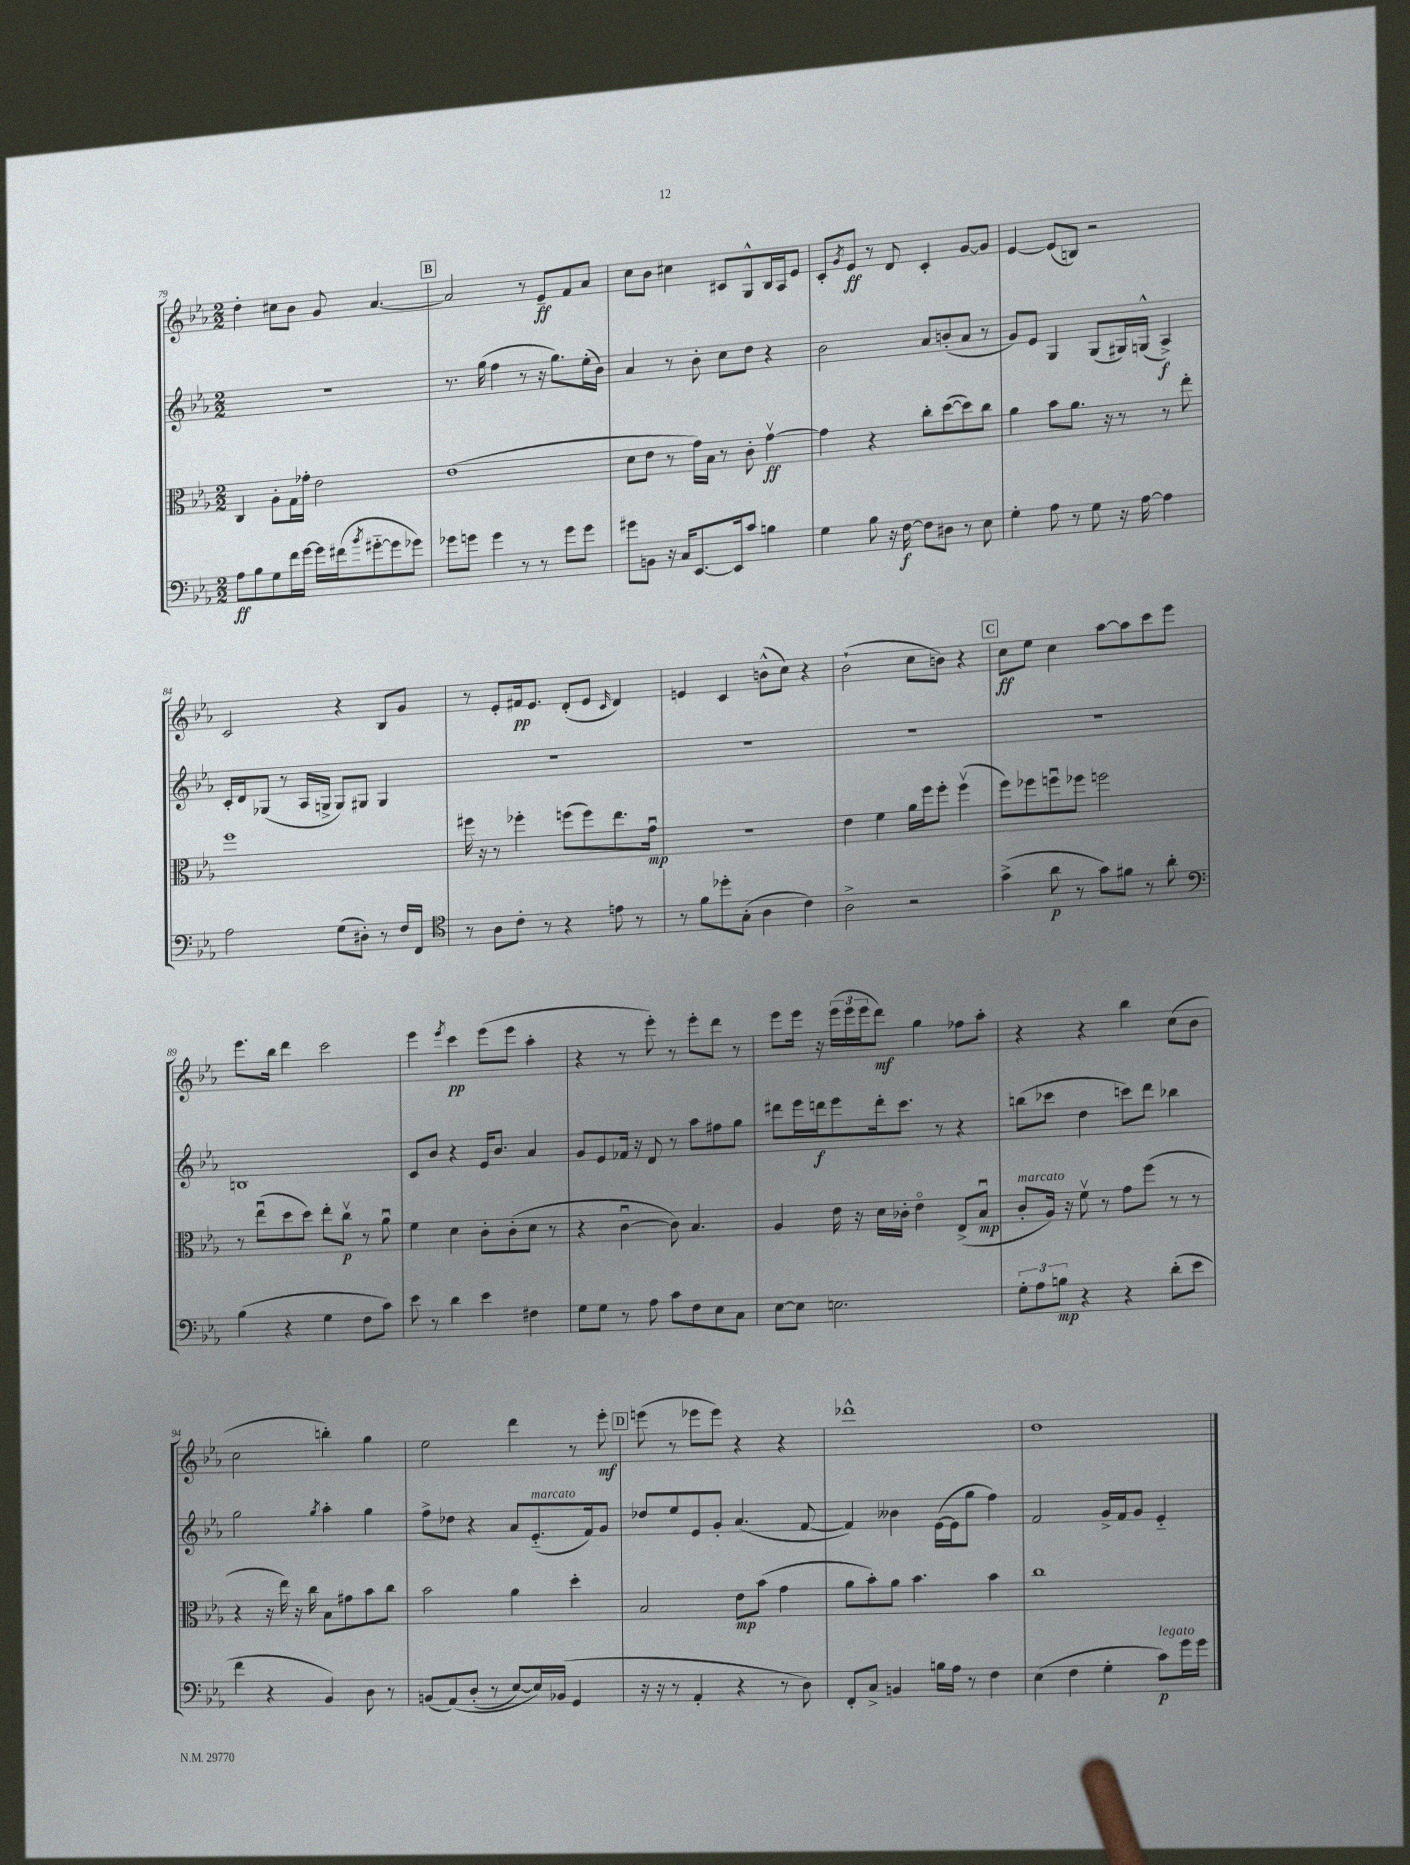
<<
\new StaffGroup <<
\new Staff = "s0" {
    \clef treble \key ees \major \numericTimeSignature \time 2/2
    d''4-. cis''8 bes'8 g'8 aes'4.~ |
    \mark \markup { \box "B" } aes'2 r8 ees'8--\ff f'8 aes'8 |
    c''8 bes'8 cis''4 cis'8 g8-^ bes16 aes16 ees'8 |
    c'8-. \acciaccatura { g'8 } ees'8\ff r8 d'8 c'4-. g'8~ g'8 |
    ees'4~ ees'8( b8) r2 |
    c'2 r4 bes8 g'8 |
    r8 ees'8-. fis'16\pp ees'8. d'8-.( ees'8 \grace { c'16 } d'4) |
    e'4 c'4 b'8-^( c''8) r4 |
    bes'2-!( c''8 b'8) r4 |
    \mark \markup { \box "C" } c''8\ff ees''8 c''4 aes''8~ aes''8 c'''8 ees'''8 |
    ees'''8. bes''16 d'''4 c'''2 |
    ees'''4 \acciaccatura { ees'''8 } c'''4\pp ees'''8( ees'''8 aes''4-. |
    r4 r8 ees'''8-.) r8 ees'''8-. d'''8 r8 |
    ees'''8 ees'''16 r16 \tuplet 3/2 { ees'''16( ees'''16 ees'''16 } d'''8\mf) g''4 fes''8 aes''8-. |
    r4 r4 bes''4 c''8( bes'8 |
    c''2 b''4-.) g''4 |
    ees''2 d'''4 r8 ees'''8-.\mf |
    \mark \markup { \box "D" } e'''8( r8 ees'''8 ees'''8) r4 r4 |
    des'''1-^ |
    d''1 \bar "|." |
}
\new Staff = "s1" {
    \clef treble \key ees \major \numericTimeSignature \time 2/2
    R1 |
    \mark \markup { \box "B" } r8. g''16( f''4 r8 r16 g''8.) ees''16-.( bes'16) |
    aes'4 r8 bes'8-. c''8 d''8 r4 |
    bes'2 aes'8 b'8-.( aes'8 r8 |
    g'8) ees'8 g4 g8( gis16) g16-^( aes4->\f) |
    c'16-. d'16 ges8( r8 aes16 g16-> g8) gis8 gis4 |
    R1 |
    R1 |
    R1 |
    \mark \markup { \box "C" } R1 |
    b1 |
    c'8 bes'8 r4 ees'16 bes'8. aes'4 |
    g'8 ees'8 fes'16 r16 d'8 r8 aes''8 fis''8 g''8 |
    dis'''8 ees'''16 d'''16\f ees'''8 d'''16-. c'''8. r8 r4 |
    b''8( ces'''8 d''4 c'''8) d'''8 bes''4 |
    g''2 \acciaccatura { g''8 } aes''4-. g''4 |
    f''8-> des''8 r4 aes'8 ees'8.-_^\markup { \italic "marcato" }( f'16) g'8 |
    \mark \markup { \box "D" } des''8 ees''8 ees'8 g'8-. aes'4.( f'8~ |
    f'4) beses'4 ees'16~( ees'16 g''8 f''4) |
    f'2 g'16-> f'16 g'8 ees'4-_ \bar "|." |
}
\new Staff = "s2" {
    \clef alto \key ees \major \numericTimeSignature \time 2/2
    c4 aes8-. g16 ges'16-. ees'2 |
    \mark \markup { \box "B" } ees'1( |
    d'8 ees'8 r8 g'16) bes16 r8 c'8-. g'4~\upbow\ff |
    g'4 r4 c''8-. d''8~( d''8) c''8 |
    aes'4 bes'8 aes'8. r16 r8 r8 ees''8-. |
    f''1 |
    fis''16 r16 r8 fes''4-. f''8( f''8) ees''8. g'16\downbow\mp |
    r1 |
    ees'4 f'4 aes'16 f''16 f''8-. f''4\upbow( |
    \mark \markup { \box "C" } f''8) fes''8 f''8\downbow fes''8 f''2 |
    r8 ees''8\downbow( d''8 d''8) ees''8-. c''8\upbow\p r8 aes'8\downbow |
    f'4 d'4 c'8-. c'8-.( d'8 r8 |
    r4 c'4~\downbow c'8) bes4. |
    aes4 ees'16 r16 d'16 ces'16-. ees'4\flageolet ees8->( bes8\downbow\mp |
    c'8-.^\markup { \italic "marcato" } aes16) r16 f'8\upbow r8 g'8 f''8( r8 r8 |
    r4 r16 ees''16) r16 c''16 bes8 gis'8 bes'8 c''8 |
    bes'2 aes'4 d''4-. |
    \mark \markup { \box "D" } bes2 ees'8\mp bes'8( g'4 |
    aes'8 bes'8-.) aes'8 bes'4. bes'4 |
    c''1 \bar "|." |
}
\new Staff = "s3" {
    \clef bass \key ees \major \numericTimeSignature \time 2/2
    aes8\ff bes8 g8 f'16 g'16~ g'16 fis'16( \acciaccatura { bes'8 } gis'8~-_ gis'8 ges'8) |
    \mark \markup { \box "B" } ges'8 g'8 g'4 r8 r8 g'8 g'8 |
    gis'8 b,8 r16 c16 ees,8.~ ees,16 c'8 b4 |
    g4 bes8 r16 f16~\f f8 dis8 r8 ees8 |
    g4-. aes8 r8 g8 r16 aes16~ aes4 |
    aes2 g8( dis8-.) r8 f16 f,16 |
    \clef tenor r8 aes8 c'8-. r8 r4 e'8 r8 |
    r8 f'8 des''8-. g8-.( aes4 c'4) |
    aes2-> r2 |
    \mark \markup { \box "C" } g'4->( aes'8\p r8 g'8) fis'8 r8 aes'8-. |
    \clef bass bes4( r4 g4 f8 c'8) |
    ees'8 r8 d'4 ees'4 fis4 |
    g8 g8 r8 aes8 c'8 f8 ees8 c8 |
    ees8~ ees8 e2. |
    \tuplet 3/2 { g8-. aes8 b8\mp } r4 r4 d'8-.( ees'8 |
    f'4 r4 bes,4) d8 r8 |
    b,8( aes,8)\( d8-.( r8 ees8~) ees16\) bes,16( g,4 |
    \mark \markup { \box "D" } r16 r16 r8 aes,4-. r4 r8 d8) |
    f,8-. c8-> b,4 b16 aes16 r8 f4 |
    ees4( f4 g4-. c'8\p^\markup { \italic "legato" }) g'16 g'16 \bar "|." |
}
>>
>>
\layout { \context { \Score currentBarNumber = #79 } }
